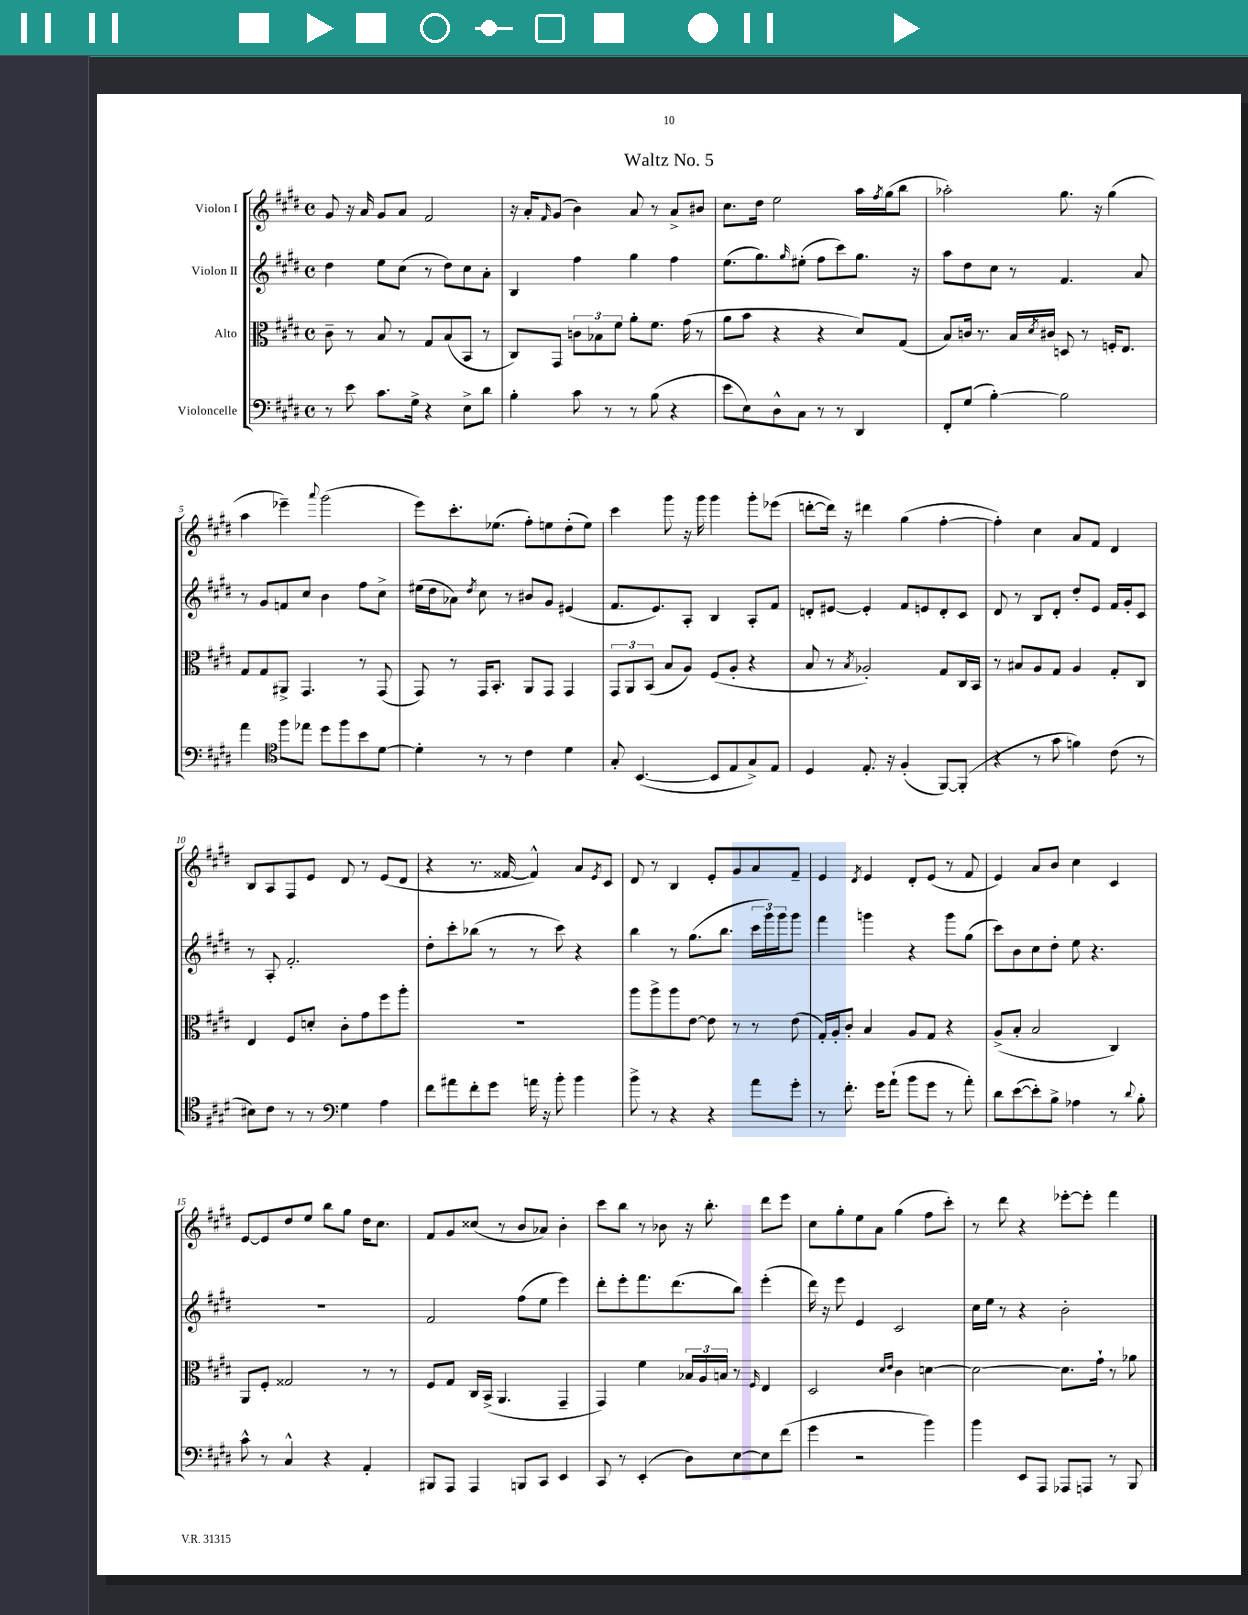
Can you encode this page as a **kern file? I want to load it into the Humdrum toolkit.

**kern	**kern	**kern	**kern
*staff4	*staff3	*staff2	*staff1
*clefF4	*clefC3	*clefG2	*clefG2
*k[f#c#g#d#]	*k[f#c#g#d#]	*k[f#c#g#d#]	*k[f#c#g#d#]
*M4/4	*M4/4	*M4/4	*M4/4
*met(c)	*met(c)	*met(c)	*met(c)
8r	8c#~\	4dd#\	8g#/
8e\	8r	.	16r
.	.	.	16a/
8.c#\L	8B/	8ee\L	8g#/L
.	8r	(8cc#\J	8a/J
16G#^\Jk	.	.	.
4r	8G#/L	8r	2f#/
.	(8B/	8dd#\L)	.
8E^\L	8BB/J	8cc#\	.
8d#\J	8r	8a'\J	.
=	=	=	=
4B'\	8C#/L)	4B/	16r
.	.	.	16a'/LK
.	.	.	16qqf#/
.	8GG#/J	.	(8g#/J
8c#\	12c\L	4ff#\	4b\)
.	12B-\	.	.
8r	.	.	.
.	12f#\J	.	.
8r	8a'\L	4gg#\	8a/
(8B\	8.f#\J	.	8r
4r	.	4ff#\	8a^/L
.	(16g#\	.	.
.	8r	.	8b#/J
=	=	=	=
8e\L	8a\L	(8.ee\L	8.cc#\L
8E\)	8b\J	.	.
.	.	8.gg#\)	16dd#\Jk
8D#^^\	4r	.	2ee\
.	.	16qqgg#/	.
8C#\J	.	(8ee#'\J	.
8r	4r	8ff#\L	.
8r	.	8ccc#\)	.
4DD#/	8d#/L)	8.gg#\J	16aa\LL
.	.	.	8qff#/
.	.	.	(16gg#\J
.	(8G#/J	.	8bb\J
.	.	16r	.
=	=	=	=
8FF#'/L	8B/L)	8aa\L	2aa-'\)
(8G#/J	16c/Jk	8dd#\	.
.	8.r	.	.
[4B'\)	.	8cc#\J	.
.	16B/LL	8r	.
.	8qd#/	.	.
.	16c#/JJ	.	.
2B\]	8D/	4.f#/	8.gg#\
.	8r	.	.
.	.	.	16r
.	16F'/LK	.	(4gg#\
.	8.E/J	.	.
.	.	8a/	.
=	=	=	=
4a\	8G#/L	8r	4aa\
.	8G#/	8g#/L	.
*clefC4	*	*	*
8ff#\L	8AA#^/J	8f/	4eee-~\)
8ee-\J	4.GG#/	8cc#/J	.
.	.	.	8qqaaa/
8dd#\L	.	4b\	(2ggg#\
8ff#\	.	.	.
8b\	8r	8ff#\L	.
[8d#\J	(8GG#/	8cc#^\J	.
=	=	=	=
4d#'\]	8GG#/)	(16ee#\LL	8eee\L)
.	.	16dd#\J	.
.	8r	8a-\J)	8.ccc#'\
.	.	8qdd#/	.
8r	16GG#/LK	8cc#\	.
.	8.BB'/J	.	(8.ee-\J
8r	.	8r	.
4c#\	8AA/L	8b#/L	8ff#'\L)
.	8GG#/J	8g#/J	8ee\
4d#\	4GG#/	(4e#/	(8dd#'\
.	.	.	8ee\J)
=	=	=	=
8G#'/	12GG#/L	8.f#/L	4ccc#\
.	12AA/	.	.
([4.BB/	.	.	.
.	(12BB/J	.	.
.	.	8.e/)	.
.	8B/L	.	8ggg#\
.	8A/J)	8A'/J	16r
.	.	.	16ggg#\
8BB/]L	(8F#/L	4B/	4ggg#\
8E/	8A'/J	.	.
8G#^/)	4r	8A'/L	8ggg#'\L
8E/J	.	8f#/J	(8eee-\J
=	=	=	=
4D#/	8B/	8d'/L	[8ddd'\L
.	8r	[8e#/J	16ddd\]Jk)
.	.	.	16r
.	8qB/	.	.
8.E'/	2A-'/)	4e#'/]	4ddd#\
16r	.	.	.
(4F#'/	.	8f#/L	(4gg#\
.	.	8e/	.
[8FF#/L)	8G#/L	8d'/	[4ff#'\
(8FF#'/]J	16C#/L	8c#/J	.
.	16BB/JJ	.	.
=	=	=	=
4r	8r	8d#/	4ff#'\])
.	8B#/L	8r	.
8r	8A/	8B/L	4cc#\
8g#\	8G#/J	8d#'/J	.
4f\)	4A/	8dd#'/L	8a/L
.	.	8e/J	8f#/J
(8c#\	8G#'/L	16f#/LL	4d#/
.	.	16g#'/J	.
8r	8C#/J	8c#/J	.
=	=	=	=
8B#\L)	4E/	8r	8B/L
8c#\J	.	8A'/	8A/
8r	8F#/L	2.f#'/	8F#/
8r	8d'/J	.	8e/J
*clefF4	*	*	*
4G#\	8c#'\L	.	8d#/
.	8g#\	.	8r
4A\	8ff#\	.	(8e/L
.	8aa'\J	.	8d#/J
=	=	=	=
8f#\L	1r	8dd#'\L	4r
8a#\	.	8ccc#'\	.
8f#'\	.	(8bb-\J	8.r
8g#\J	.	8r	.
.	.	.	[16f##/
16a\	.	8r	4f##^^/])
16r	.	.	.
8b'\	.	8ccc#\)	.
4b\	.	4r	8a/L
.	.	.	8qe/
.	.	.	8c#/J
=	=	=	=
8b^\	8aa\L	4bb\	8d#/
8r	8aa^\	.	8r
4r	8aa\	8r	4B/
.	[8e\J	(8.gg#\L	.
4r	8e\]	.	8e'/L
.	.	8.bb\J	.
.	8r	.	8g#/
8a\L	8r	24ccc#\LL	8a/
.	.	24ggg#\)	.
.	.	24ggg#\J	.
8g#'\J	(8e\	8ggg#\J	8f#~/J
=	=	=	=
8r	16G#'/LL)	4fff#\	4e/
.	16A'/J	.	.
8.f#'\	8c#'/J	.	.
.	.	.	8qd#/
.	4B/	4ggg\	4e/
16g#\LK	.	.	.
(8a`\J	.	.	.
8b\L	8A/L	4r	8d#'/L
8g#\J	8G#/J	.	(8e/J
8r	4r	8ggg\L	8r
8a'\)	.	(8gg#\J	8f#/
=	=	=	=
8d#\L	(8A^/L	8ccc#\L)	4e/)
([8e\	8B'/J	8b\	.
8e'\])	2B/	8cc#\	8a/L
8B^\J	.	8dd#'\J	8b/J
4A-\	.	8ee\	4cc#\
.	.	4.r	.
8r	4C#/)	.	4c#/
8qqd#/	.	.	.
8B'\	.	.	.
=	=	=	=
8c#^^\	8AA/L	1r	[8e/L
8r	8F#'/J	.	8e/]
4C#^^/	2G##/	.	8dd#/
.	.	.	8ee/J
4r	.	.	8bb\L
.	.	.	8gg#\J
4AA'/	8r	.	16dd#\LK
.	.	.	8.cc#\J
.	8r	.	.
=	=	=	=
8BBB#/L	8F#/L	2f#/	8f#/L
8AAA/J	8G#/J	.	8g#/
4AAA/	16C#/LL	.	(8cc##/J
.	(16BB^/JJ	.	.
.	4.AA/	.	8r
8BBB/L	.	(8ff#\L	8b/L
8CC#/J	.	8ee\J	8a-/J)
4EE/	4GG#~/	4eee\)	4b'\
=	=	=	=
8CC#/	4GG#/)	8ddd#'\L	8ccc#\L
8r	.	8eee'\	8bb\J
(4EE'/	4f#\	8.fff#\	8r
.	.	.	8b-\
.	.	(8.ddd#\	.
8D#\L)	24B-/LL	.	16r
.	24A/	.	.
.	.	.	8.bb'\
.	24B/JJ	.	.
[8E\	8r	8bb\J)	.
.	16qqF#/	.	.
8E\]	4E/	(4eee'\	8ddd#\L
(8f#\J	.	.	8eee\J
=	=	=	=
4g#\	2D#/	16ddd#\)	8cc#\L
.	.	16r	.
.	.	8eee\	8gg#'\
2r	.	4e/	8ee\
.	.	.	8a\J
.	16qqd#/LL	.	.
.	16qqe/JJ	.	.
.	4c#\	2c#/	(4gg#\
4b\)	[4d\	.	8ff#\L
.	.	.	8ccc#'\J)
=	=	=	=
4b\	2d\_	16cc#\LL	8r
.	.	16ee\JJ	.
.	.	8r	8ddd#\
8EE/L	.	4r	4r
8AAA/J	.	.	.
8AAA-/L	8.d\]L	2b'\	[8eee-'\L
8AAA/J	.	.	8eee-'\]J
.	16g#`\Jk	.	.
8r	8r	.	4fff#\
8BBB/	8a-\	.	.
==	==	==	==
*-	*-	*-	*-
